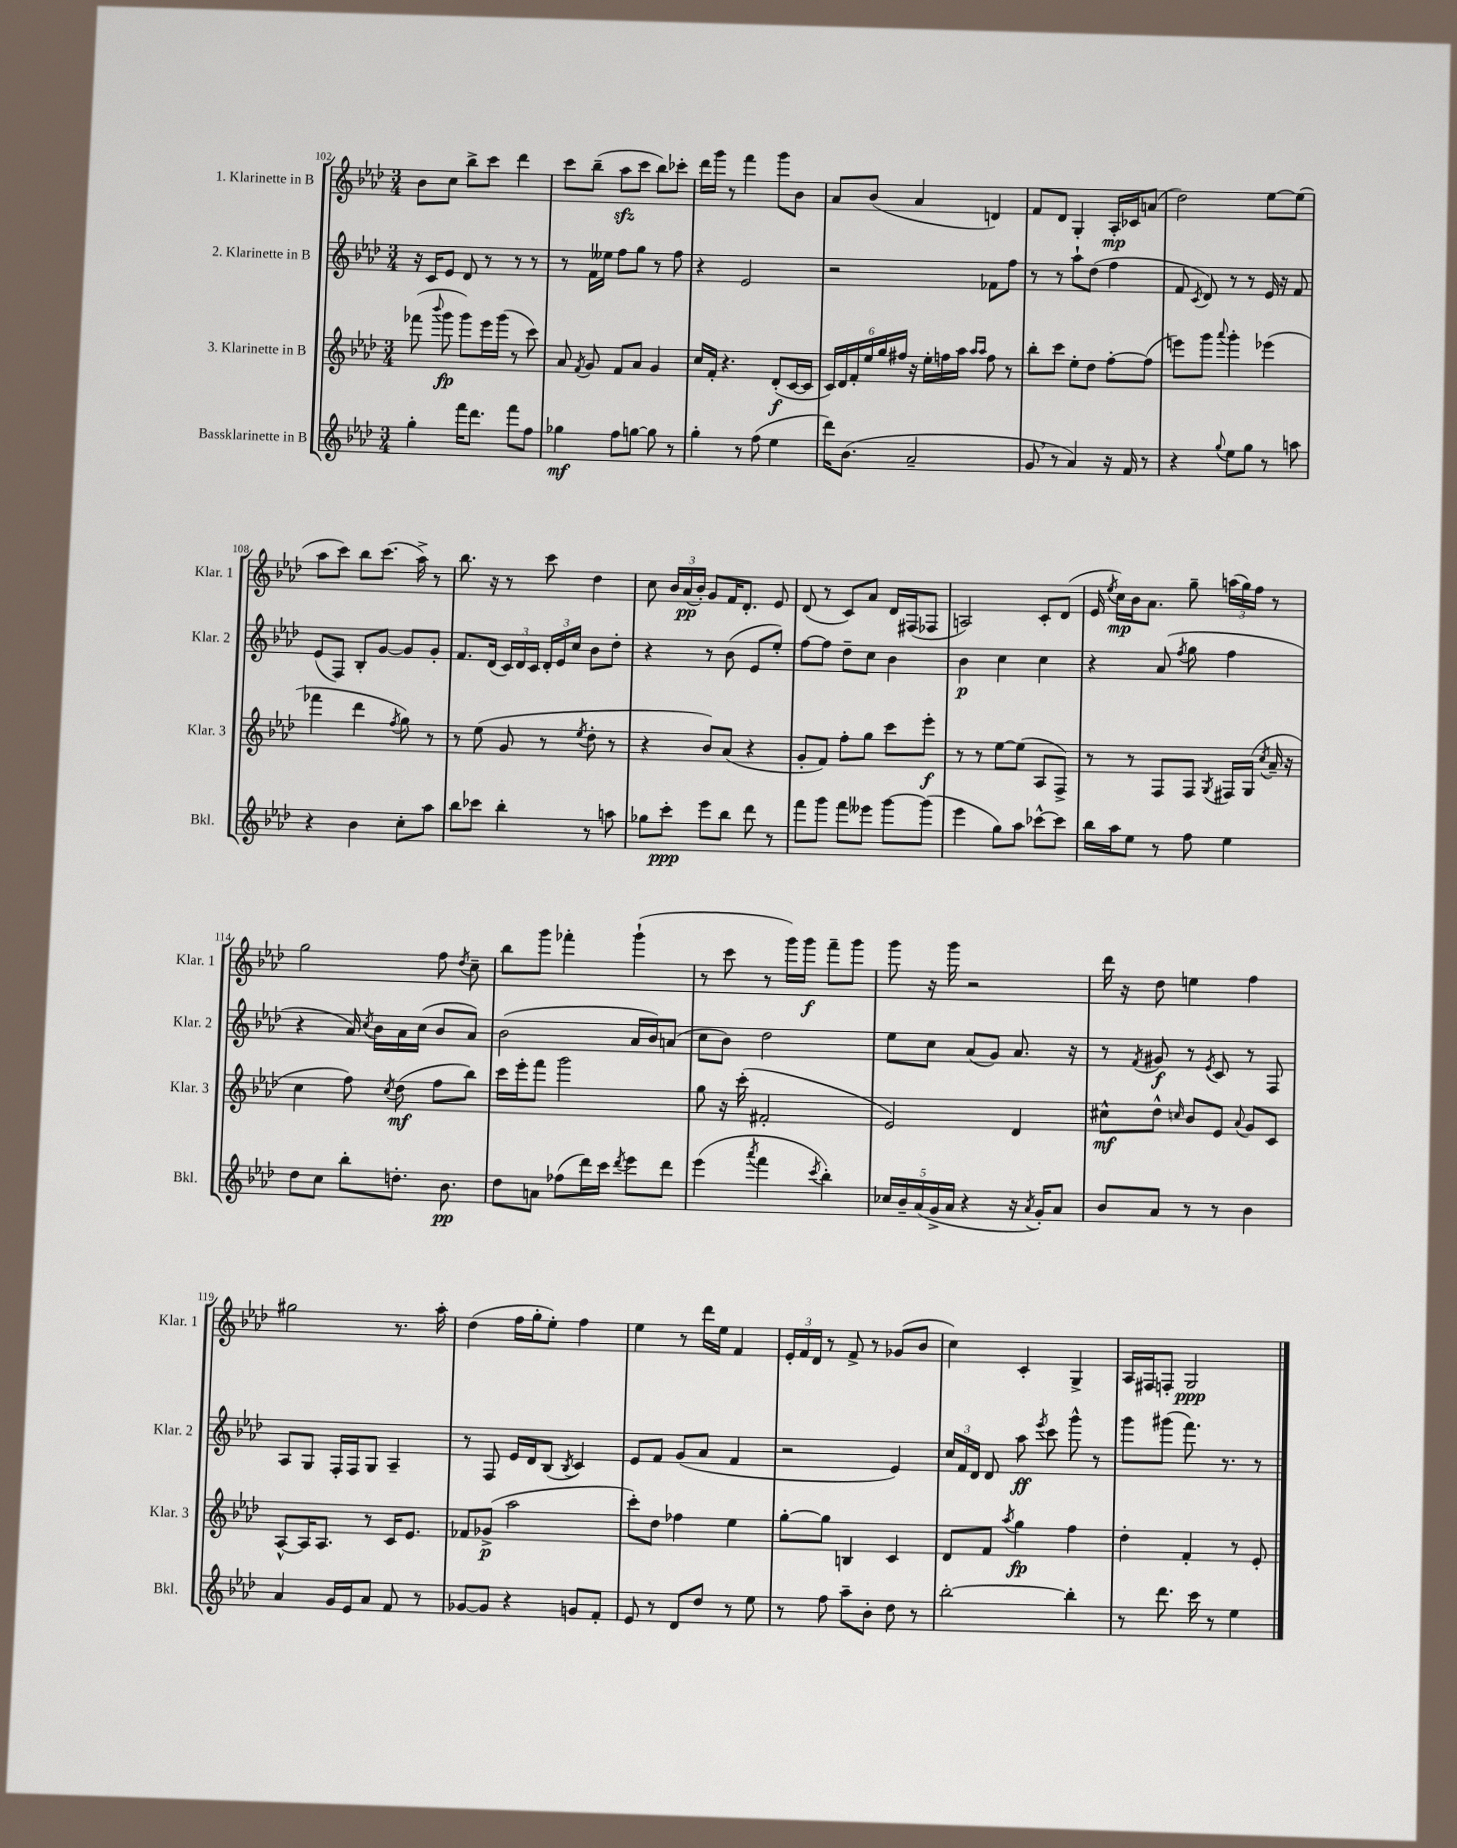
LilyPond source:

<<
\new StaffGroup <<
\new Staff = "s0" \with { instrumentName = "1. Klarinette in B" shortInstrumentName = "Klar. 1" } {
    \clef treble \key aes \major \numericTimeSignature \time 3/4
    \autoBeamOff bes'8[ c''8] bes''8[-> c'''8] des'''4 |
    c'''8[ bes''8]--( aes''8[\sfz c'''8] bes''8[) ces'''8]-. |
    des'''16[ g'''16] r8 f'''4 g'''8[ bes'8] |
    aes'8[ bes'8]( aes'4 d'4) |
    f'8[ des'8] g4-. aes16[-.\mp ces'16 a'8]( |
    des''2) ees''8[~ ees''8]( |
    aes''8[ c'''8]) bes''8[ c'''8.]( aes''16->) r8 |
    bes''8. r16 r8 c'''8 des''4 |
    c''8 \tuplet 3/2 { bes'16[ aes'16\pp( bes'16]-.) } g'8[ f'16 des'8.]-. ees'8 |
    des'8( r8 c'8[) aes'8] des'16[ fis16( fes8] |
    a2) c'8[-. des'8]( |
    ees'16 \acciaccatura { ees''8 } c''16[\mp) bes'16 aes'8.] g''8-- \tuplet 3/2 { a''16[( g''16) f''16] } r8 |
    g''2 f''8 \acciaccatura { des''8 } c''8-- |
    bes''8[ g'''8] fes'''4-. g'''4-!( |
    r8 c'''8 r8 g'''16[) g'''16]\f f'''8[-- g'''8] |
    g'''8 r16 g'''16 r2 |
    des'''16 r16 des''8 e''4 f''4 |
    gis''2 r8. aes''16-. |
    des''4( f''16[ g''16-. ees''8]-.) f''4 |
    ees''4 r8 des'''16[ ees''16] f'4 |
    \tuplet 3/2 { ees'16[-. f'16 des'16] } r8 f'8-> r8 ges'8[( bes'8] |
    c''4) c'4-. g4-> |
    aes16[ fis16 f8]-. g2\ppp \bar "|." |
}
\new Staff = "s1" \with { instrumentName = "2. Klarinette in B" shortInstrumentName = "Klar. 2" } {
    \clef treble \key aes \major \numericTimeSignature \time 3/4
    \autoBeamOff r16 c'16[ ees'8] des'8 r8 r8 r8 |
    r8 f'16[ eeses''16] f''8[ g''8] r8 f''8 |
    r4 ees'2 |
    r2 fes'8[ f''8] |
    r8 r8 aes''8[-! des''8]( f''4 |
    f'8 \acciaccatura { c'8 } des'8) r8 r8 ees'16 r16 f'8 |
    ees'8[( f8]) bes8[-. g'8]~ g'8[ g'8]-. |
    f'8.[ des'16]( \tuplet 3/2 { c'16[) des'16 c'16] } \tuplet 3/2 { des'16[-. ees'16 c''16] } bes'8[ des''8]-. |
    r4 r8 bes'8( ees'8[ ees''8]-.) |
    f''8[~ f''8] des''8[-- c''8] bes'4 |
    bes'4\p c''4 c''4 |
    r4 aes'8( \acciaccatura { f''8 } g''8 f''4 |
    r4 aes'16) \acciaccatura { c''8 } bes'16[ aes'16 c''16]( bes'8[ aes'8]) |
    bes'2( aes'16[ bes'16) a'8]( |
    c''8[ bes'8]) des''2 |
    ees''8[ c''8] aes'8[( g'8]) aes'8. r16 |
    r8 \acciaccatura { f'8 } gis'8\f r8 \acciaccatura { ees'8 } c'8 r8 f8 |
    aes8[ g8] f16[-. f16 g8] aes4-- |
    r8 f8 ees'16[ des'16 bes8]( \acciaccatura { bes8 } c'4) |
    ees'8[ f'8] g'8[( aes'8] f'4 |
    r2 ees'4) |
    \tuplet 3/2 { c''16[ f'16 des'16] } des'8 aes''8\ff \acciaccatura { ees'''8 } c'''8 g'''8-^ r8 |
    g'''8[ gis'''8]( f'''8.) r8. r8 \bar "|." |
}
\new Staff = "s2" \with { instrumentName = "3. Klarinette in B" shortInstrumentName = "Klar. 3" } {
    \clef treble \key aes \major \numericTimeSignature \time 3/4
    \autoBeamOff fes'''8( \appoggiatura { bes'''8 } g'''8\fp g'''8[) ees'''16 g'''16]( r8 c'''8) |
    aes'8 \acciaccatura { f'8 } g'8 f'8[ aes'8] g'4 |
    c''16[ f'16]-. r4. des'8[-.\f( c'16~ c'16] |
    \tuplet 6/4 { c'16[) des'16 f'16-. ees''16 g''16 fis''16] } r16 ees''16[-. f''16 aes''16] \grace { aes''16[ aes''16] } f''8 r8 |
    bes''8[-. c'''8] ees''8[-. des''8] f''8[~-. f''8]( |
    e'''8[) g'''8] \appoggiatura { aes'''8 } g'''4-. ees'''4( |
    fes'''4 des'''4 \acciaccatura { f''8 } g''8) r8 |
    r8 ees''8( g'8 r8 \acciaccatura { ees''8 } des''8-. r8 |
    r4 bes'8[) aes'8]( r4 |
    g'8[-. f'8]) f''8[-. g''8] c'''8[ ees'''8]-.\f |
    r8 r8 ees''8[~ ees''8]( aes8[ f8]->) |
    r8 r8 f8[ f8] \acciaccatura { g8 } fis16[ g16]( \acciaccatura { c''8 } aes'16-- r16 |
    c''4 f''8) \acciaccatura { c''8 } des''8\mf( f''8[ bes''8]) |
    c'''16[ ees'''16-. f'''8] g'''2 |
    g''8 r16 c'''16-.( fis'2-. |
    ees'2) des'4 |
    cis''8[-^\mf des''8]-^ \grace { c''16 } bes'8[ ees'8] \appoggiatura { aes'8 } g'8[ c'8] |
    aes8[~-^ aes16 aes8.] r8 c'16[ ees'8.] |
    fes'8[ ges'8]->\p( aes''2 |
    c'''8[-.) des''8] fes''4 ees''4 |
    g''8[~-. g''8] b4 c'4 |
    des'8[ f'8] \acciaccatura { aes''8 } g''4\fp f''4 |
    des''4-. f'4-. r8 ees'8-. \bar "|." |
}
\new Staff = "s3" \with { instrumentName = "Bassklarinette in B" shortInstrumentName = "Bkl." } {
    \clef treble \key aes \major \numericTimeSignature \time 3/4
    \autoBeamOff g''4-. f'''16[ des'''8.] f'''8[ f''8] |
    ges''4\mf f''8[ g''8]~ g''8 r8 |
    g''4-. r8 f''8( ees''4 |
    des'''16[) bes'8.]( aes'2-- |
    g'8 \breathe r8 aes'4) r16 f'16 r8 |
    r4 \appoggiatura { g''8 } ees''8[ g''8] r8 a''8 |
    r4 bes'4 c''8[-. aes''8] |
    bes''8[ ces'''8] bes''4-. r8 a''8 |
    ges''8[ c'''8]-.\ppp ees'''8[ bes''8] des'''8 r8 |
    f'''8[ g'''8] f'''8[ eeses'''8] g'''8[~ g'''8]( |
    ees'''4 g''8[) aes''8] ces'''8[~-^ ces'''8] |
    bes''16[ aes''16 ees''8] r8 f''8 ees''4 |
    des''8[ c''8] bes''8[-. d''8.]-. bes'8.\pp |
    des''8[ a'8] fes''8[( des'''16) c'''16] \acciaccatura { des'''8 } ees'''8[ des'''8] |
    ees'''4( \acciaccatura { aes'''8 } f'''4 \acciaccatura { c'''8 } bes''4-.) |
    \tuplet 5/4 { ces''16[ bes'16-- aes'16( g'16-> aes'16] } r4 r16 \acciaccatura { aes'8 } g'16[-.) aes'8] |
    bes'8[ aes'8] r8 r8 bes'4 |
    aes'4 g'16[ ees'16 aes'8] f'8 r8 |
    ges'8[~ ges'8] r4 g'8[ f'8]-. |
    ees'8 r8 des'8[ des''8] r8 ees''8 |
    r8 f''8 aes''8[-- bes'8]-. des''8 r8 |
    bes''2~-. bes''4-. |
    r8 des'''8. c'''16 r8 ees''4 \bar "|." |
}
>>
>>
\layout { \context { \Score currentBarNumber = #102 } }
